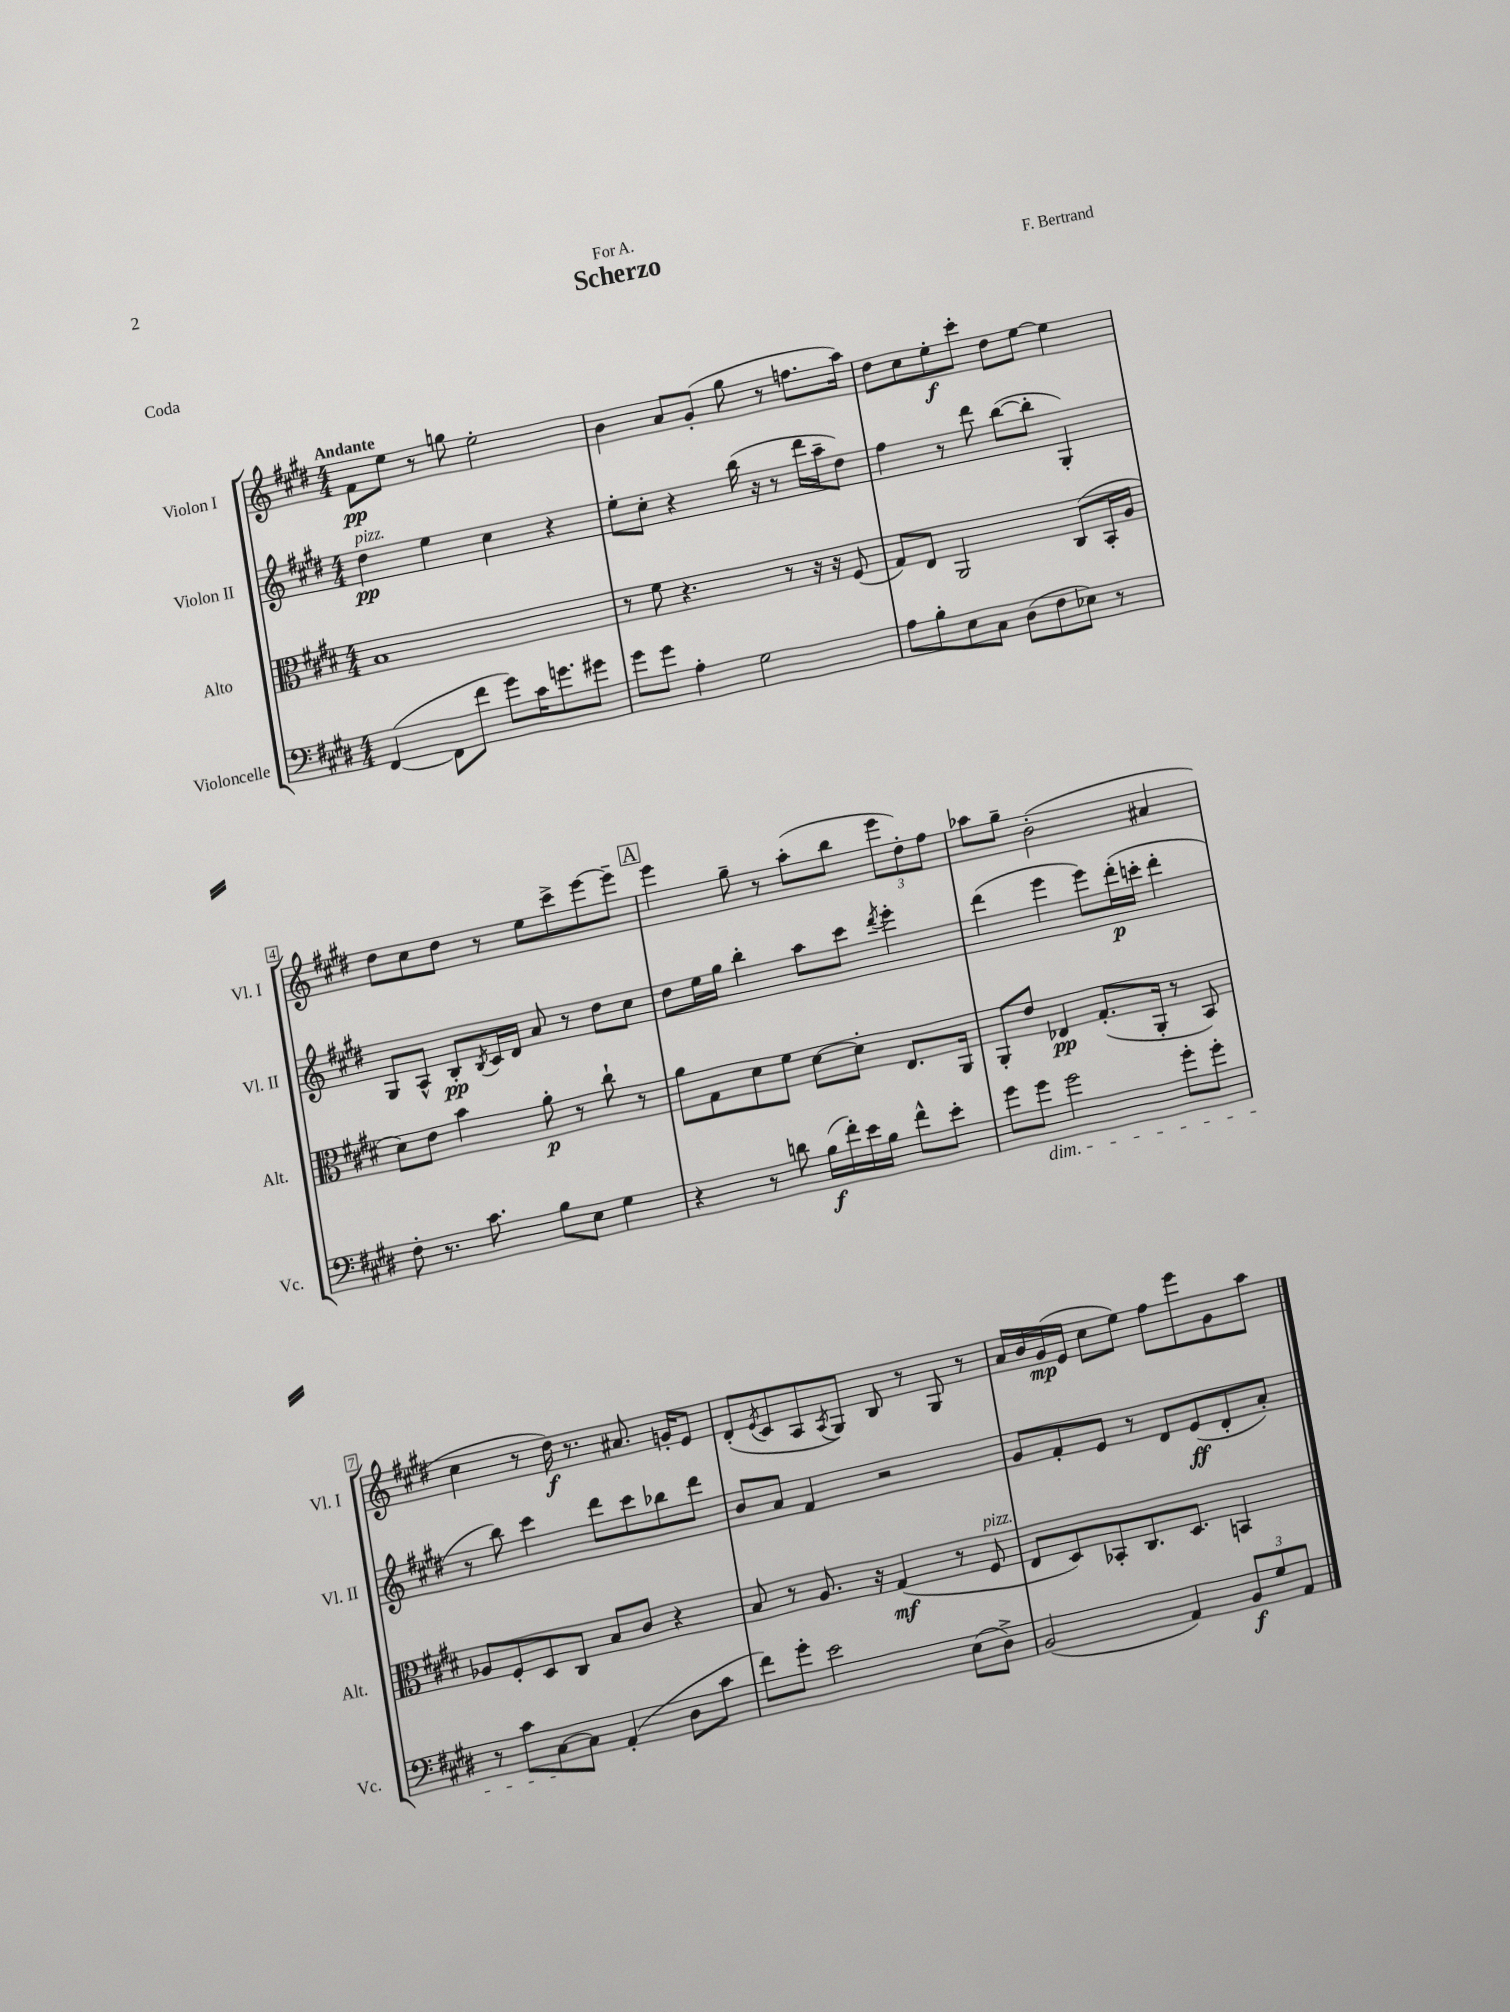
\header { title = "Scherzo" composer = "F. Bertrand" dedication = "For A." piece = "Coda" }
<<
\new StaffGroup <<
\new Staff = "s0" \with { instrumentName = "Violon I" shortInstrumentName = "Vl. I" } {
    \clef treble \key e \major \numericTimeSignature \time 4/4 \tempo "Andante"
    fis'8\pp e''8 r8 g''8 e''2-. |
    b'4 a'8 gis'8-.( gis''8 r8 f''8. a''16) |
    dis''8 cis''8 e''8-.\f cis'''8-. dis''8 e''8~ e''4 |
    dis''8 cis''8 dis''8 r8 e''8 cis'''8-> e'''8~ e'''8-- |
    \mark \markup { \box "A" } e'''4 gis''8-- r8 a''8-.( b''8 \tuplet 3/2 { e'''8 dis''8-.) fis''8 } |
    aes''8 gis''8-- b'2-.( ais'4 |
    cis''4 r8 dis''16\f) r8. ais'8. g'16-. e'8 |
    dis'8-.( \acciaccatura { e'8 } cis'8 a8 \acciaccatura { a8 } gis8) b8 r8 gis8 r8 |
    a'16 b'16 gis'16\mp( e'16 cis''8 e''8) fis''8 e'''8 gis'8 a''8 \bar "|." |
}
\new Staff = "s1" \with { instrumentName = "Violon II" shortInstrumentName = "Vl. II" } {
    \clef treble \key e \major \numericTimeSignature \time 4/4
    dis''4\pp^\markup { \italic "pizz." } e''4 cis''4 r4 |
    e''8-. cis''8-. r4 b''16( r16 r8 dis'''16 a''16-- dis''8) |
    fis''4 r8 dis'''8 b''8~( b''8-. gis4-.) |
    gis8 a8-^ b8-.\pp \acciaccatura { b8 } cis'16 dis'16 a'8 r8 dis''8 cis''8 |
    \mark \markup { \box "A" } dis''8 e''16 gis''16 b''4-. a''8 cis'''8 \acciaccatura { dis'''8 } e'''4-. |
    dis'''4( e'''4 e'''8) dis'''16-.\p( c'''16-. dis'''4-. |
    r8 b''8) cis'''4 dis'''8 cis'''8 bes''8 dis'''8 |
    b'8 a'8 fis'4 r2 |
    gis'8 fis'8-. e'8 r8 dis'8 e'8\ff( dis'8-. a'8-.) \bar "|." |
}
\new Staff = "s2" \with { instrumentName = "Alto" shortInstrumentName = "Alt." } {
    \clef alto \key e \major \numericTimeSignature \time 4/4
    b1 |
    r8 fis'8 r4. r8 r16 r16 fis8( |
    gis8) e8 a,2 cis8( b,16-. a16 |
    dis'8) e'8 b'4 a'8-.\p r8 cis''8-! r8 |
    \mark \markup { \box "A" } a'8 gis8 dis'8 fis'8 dis'8~ dis'8-. e8. a,16 |
    a,8-. e'8 ees4\pp gis8.-.( a,16-. r8 b,8) |
    aes8 fis8-. dis8 cis8 b8 cis'8 r4 |
    b8 r8 a8. r16 gis4\mf( r8 fis8^\markup { \italic "pizz." } |
    e8 dis8) bes,8-. cis8. dis8. b,4 \bar "|." |
}
\new Staff = "s3" \with { instrumentName = "Violoncelle" shortInstrumentName = "Vc." } {
    \clef bass \key e \major \numericTimeSignature \time 4/4
    fis,4~( fis,8 fis'8 gis'8) cis'16 g'8. gis'8 |
    gis'8 gis'8 a4-. gis2 |
    a8 b8-. e8 cis8 dis8( fis8 ees8) r8 |
    fis8-. r8. cis'8. b8 e8 gis4 |
    \mark \markup { \box "A" } r4 r8 d'8 b16\f( fis'16-.) e'16 b16 fis'8-^ e'8-. |
    gis'8 gis'8\dim gis'2 gis'8-. gis'8-. |
    r8 cis'8 cis8~\! cis8 a,4-.( dis8 cis'8 |
    fis'8) gis'8-. e'2 e8( dis8->) |
    b,2( a,4) \tuplet 3/2 { b,8\f gis8 a,8 } \bar "|." |
}
>>
>>
\layout { \context { \Score \override BarNumber.stencil = #(make-stencil-boxer 0.1 0.3 ly:text-interface::print) } }
